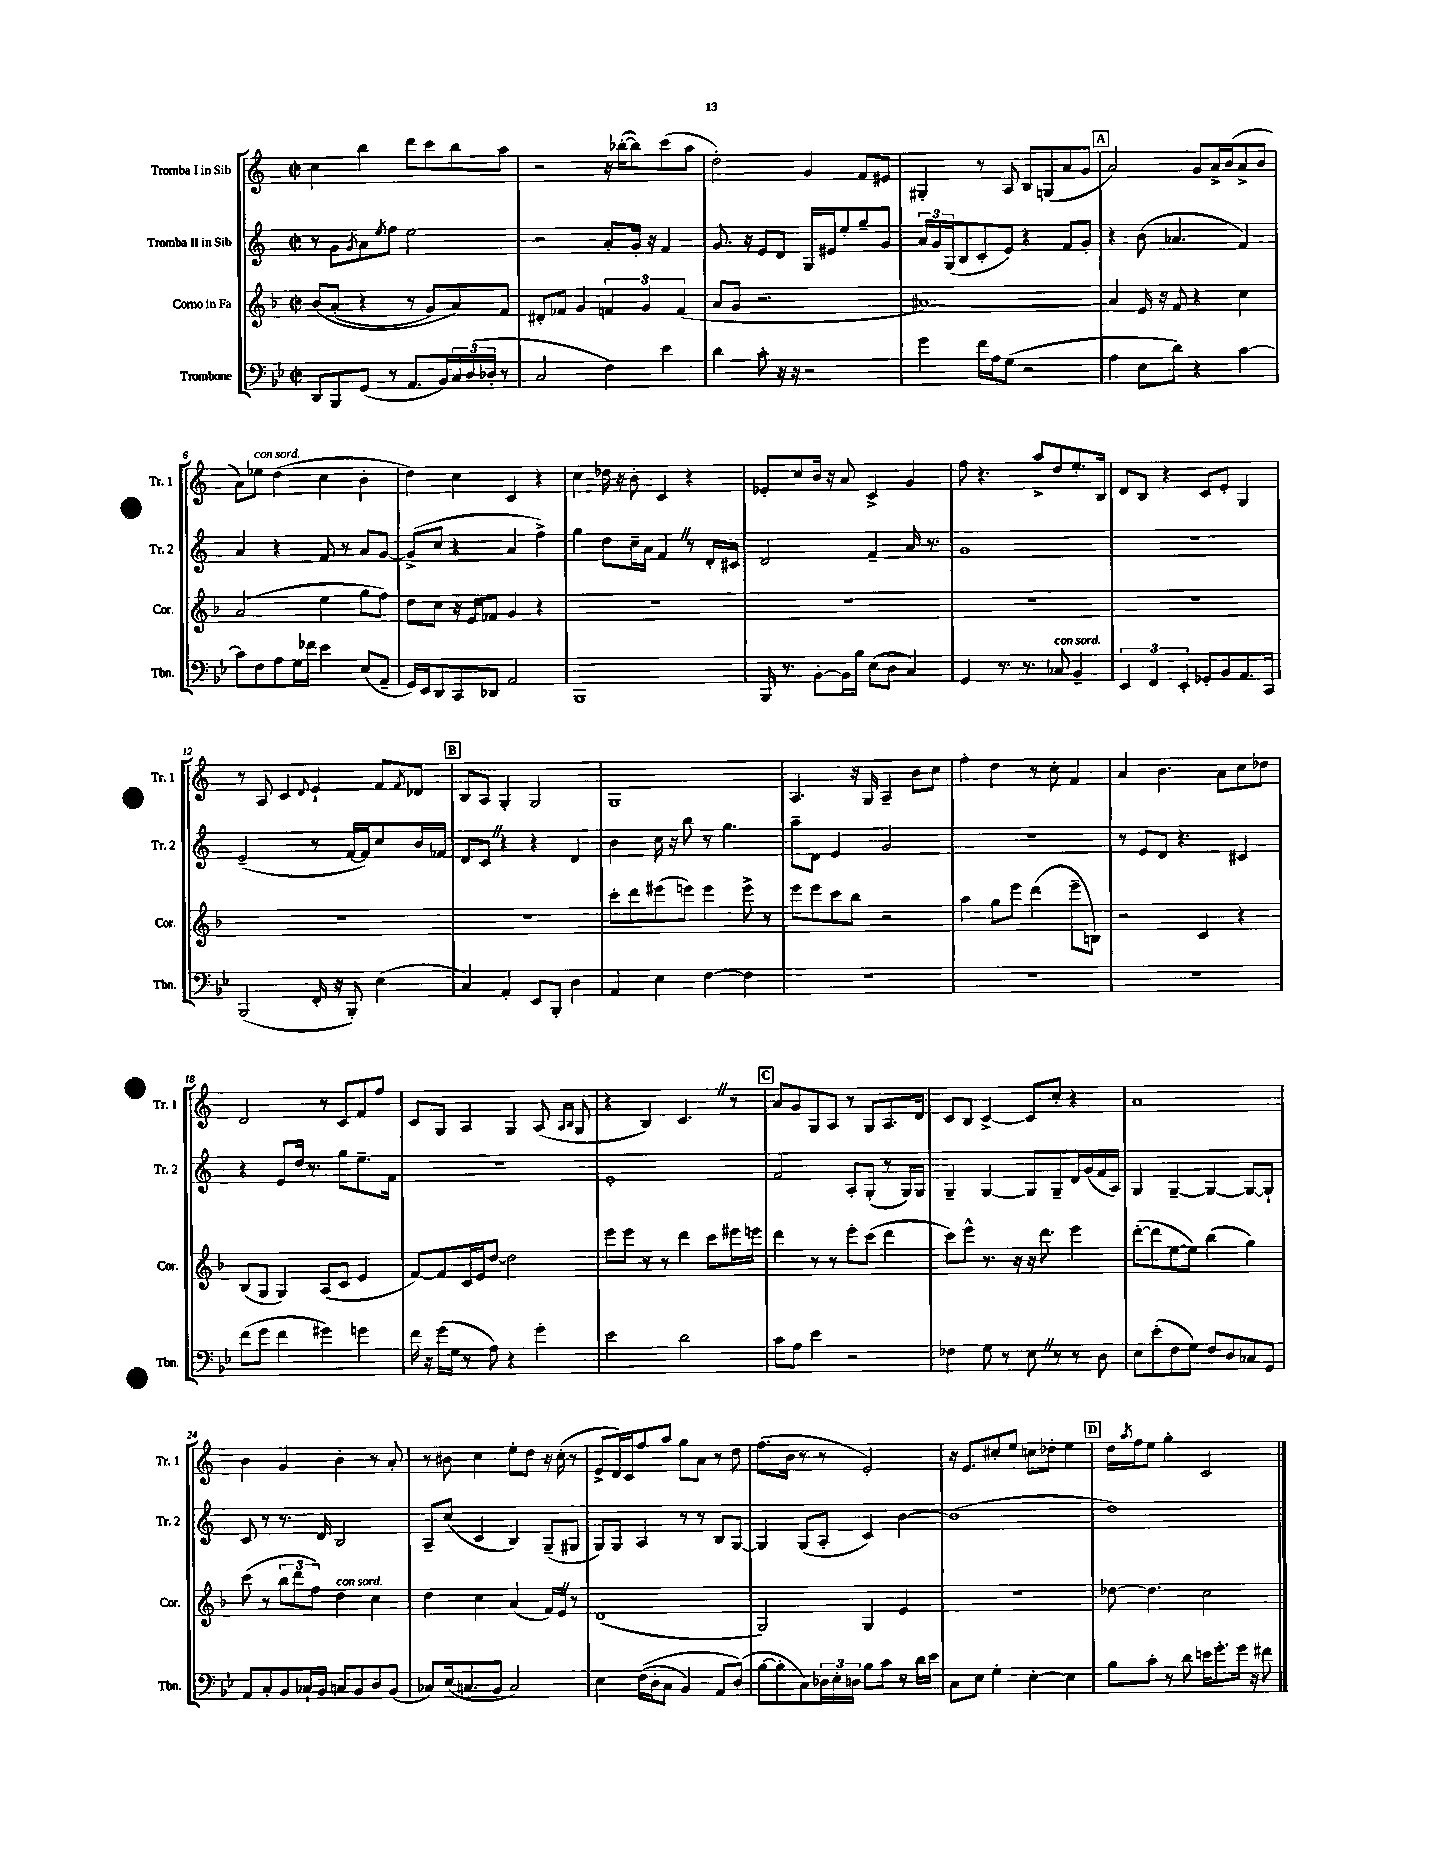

**kern	**kern	**kern	**kern
*staff4	*staff3	*staff2	*staff1
*clefF4	*clefG2	*clefG2	*clefG2
*k[b-e-]	*k[b-]	*k[]	*k[]
*M2/2	*M2/2	*M2/2	*M2/2
*met(c|)	*met(c|)	*met(c|)	*met(c|)
8DD	&(8b-	8r	4cc
8BBB-	(8a'	8g	.
.	.	8qg	.
(8GG	4r	8a	4bb
.	.	8qee	.
8r	.	8ff	.
8.AA	8r	2ee	8ddd
.	8g)	.	8ccc
16BB-)	.	.	.
24C	8a&)	.	8bb
(24D	.	.	.
24D-'	.	.	.
8r	8f	.	8aa
=	=	=	=
2C	8d#'	2r	2r
.	8f-	.	.
.	4g	.	.
4F)	6f	8a'	16r
.	.	.	([16bb-'
.	.	16g'	8bb-])
.	6g	.	.
.	.	16r	.
4e-	.	4f	(8ccc
.	(6f	.	.
.	.	.	8aa
=	=	=	=
4d	8a	8.g	2dd')
.	8g	.	.
.	.	16r	.
8c'	2.r	8e	.
16r	.	8d	.
16r	.	.	.
2r	.	16G	4g
.	.	16e#	.
.	.	8ee'	.
.	.	8gg~	8f
.	.	8g	8e#
=	=	=	=
4g	[1a#)	24a	4G#'
.	.	24g	.
.	.	(24G	.
.	.	8B	.
16f	.	8c'	8r
16A	.	.	.
(8G	.	8e)	8A
2r	.	4r	8B
.	.	.	(8G
.	.	8f	8a
.	.	8g'	8g
=	=	=	=
4A	4a#]	4r	2a)
8E-	16e	(8b	.
.	16r	.	.
8d)	8f	4.a-	.
4r	4r	.	8g
.	.	.	16a^
.	.	.	(16b
[4c	4cc	4f)	8a^
.	.	.	8b
=	=	=	=
8c]	(2a	4a	8a)
8F	.	.	8ee-
8A	.	4r	(4dd
16G	.	.	.
16f-	.	.	.
4e-	4ee	8f	4cc
.	.	8r	.
(8E-	8gg	8a	4b'
8AA~	8ff)	[8g	.
=	=	=	=
16GG)	8dd	(8g^]	4dd)
16EE-	.	.	.
8DD	8cc	8cc	.
8CC	16r	4r	4cc
.	16e	.	.
8DD-	8f-	.	.
2AA	4g	4a	4c
.	4r	4ff^)	4r
=	=	=	=
1BBB-	1r	4gg	4cc
.	.	8dd	16dd-
.	.	.	16r
.	.	16cc~	8b'
.	.	16a	.
.	.	4f	4c
.	.	8r	4r
.	.	16d'	.
.	.	16c#	.
=	=	=	=
16BBB-	1r	2d	8e-'
8.r	.	.	.
.	.	.	8cc
[8BB-'	.	.	16b
.	.	.	16r
16BB-]	.	.	8a
16B-	.	.	.
(8E-	.	4f~	4c^
8D	.	.	.
4C)	.	16a	4g
.	.	8.r	.
=	=	=	=
4GG	1r	1g	8ff
.	.	.	4.r
8.r	.	.	.
8.r	.	.	.
.	.	.	8aa^
8C-	.	.	8dd
4BB-~	.	.	8.ee'
.	.	.	16B
=	=	=	=
6EE-	1r	1r	8d
.	.	.	8B
6FF	.	.	.
.	.	.	4r
6EE-'	.	.	.
8GG-'	.	.	8c
8BB-	.	.	8e'
8.AA	.	.	4G
16CC	.	.	.
=	=	=	=
(2BBB-	1r	(2e~	8r
.	.	.	8A
.	.	.	4c
.	.	.	8qqd
16FF'	.	8r	4e`
16r	.	.	.
8BBB-')	.	[16f	.
.	.	16f])	.
(4E-	.	8cc	8f
.	.	.	8qf
.	.	16b	8d-
.	.	16f-	.
=	=	=	=
4C)	1r	8d	8B
.	.	8c	8A
4AA'	.	4r	4G'
8EE-	.	4r	2G
8BBB-'	.	.	.
4D	.	4d	.
=	=	=	=
4AA	8ccc'	4b	1G
.	8ddd	.	.
4E-	(8eee#	16cc	.
.	.	16r	.
.	8eee)	8bb	.
[4F	4eee	8r	.
.	.	4.gg	.
4F]	8eee^	.	.
.	8r	.	.
=	=	=	=
1r	8eee	8aa~	4.A
.	8eee	8d	.
.	8ccc	4e	.
.	8bb-	.	16r
.	.	.	16G
.	2r	2g	4A~
.	.	.	8b
.	.	.	8cc
=	=	=	=
1r	4aa	1r	4ff'
.	8gg	.	4dd
.	8eee	.	.
.	(4ddd	.	8r
.	.	.	8cc'
.	8eee~	.	4f
.	8B)	.	.
=	=	=	=
1r	2r	8r	4a
.	.	8e	.
.	.	8d	4.b
.	.	4.r	.
.	4c	.	.
.	.	.	8a
.	4r	4c#	8cc
.	.	.	8dd-
=	=	=	=
(8f	(8B-	4r	2d
8g	8G	.	.
4f	4G)	8e	.
.	.	16dd	.
.	.	8.r	.
4g#)	(8A	.	8r
.	8c	8gg	8c
4g	4e	8.ee~	8f
.	.	.	8ff
.	.	16f	.
=	=	=	=
16f	[8f)	1r	8c
16r	.	.	.
(16g	8f]	.	8G
16G	.	.	.
8r	16c	.	4A
.	16e	.	.
8A)	[8dd	.	.
4r	2dd]	.	4G
4g'	.	.	(8A
.	.	.	16qqA
.	.	.	16qqB
.	.	.	8G
=	=	=	=
2e-	8eee	1e'	4r
.	8eee	.	.
.	8r	.	4B)
.	8r	.	.
2d	4ddd	.	4.c
.	8ccc	.	.
.	16eee#	.	8r
.	16eee	.	.
=	=	=	=
8c	4ddd	2f	8a
8A	.	.	8g
4e-	8r	.	8G
.	8r	.	8A
2r	8eee'	8A'	8r
.	(8ccc	(8G'	8G
.	4ddd	8r	8.A
.	.	16G)	.
.	.	16G	16d
=	=	=	=
4F-	8ccc)	4G~	8c
.	8eee^^	.	8B
8G	8.r	[4G	[4c^
8r	.	.	.
.	16r	.	.
8E-	16r	8G]	8c]
.	8.ddd	.	.
8r	.	8G~	8cc'
8r	4eee	16d	4r
.	.	(16g	.
8D	.	16f	.
.	.	16A)	.
=	=	=	=
8E-	([8ddd'	4G	1a
(8e-'	8ddd]	.	.
8F	[8ee	[4G~	.
8G)	8ee])	.	.
8F	(4bb-	4G_	.
8D	.	.	.
8C-	4gg)	8G_	.
8GG	.	8G`]	.
=	=	=	=
8AA	(8ccc	8c	4b
8C'	8r	8r	.
8BB-	12bb-	8.r	4g
.	12ddd	.	.
16C-`	.	.	.
.	12ff)	.	.
16BB-	.	16d	.
8C	4dd	2B	4b'
8BB-	.	.	.
8D	4cc	.	8r
(8BB-	.	.	8a'
=	=	=	=
8C-)	4dd	8A~	8r
(16E-	.	(8cc	8b#
8.C	.	.	.
.	4cc	4c	4cc
8BB-	.	.	.
2C)	(4a	4B)	8ee'
.	.	.	8dd
.	16f)	(8G~	16r
.	16e	.	(16cc'
.	8r	8G#	8r
=	=	=	=
4E-	(1d	8G)	8e^
.	.	8G	16d)
.	.	.	16c
&((16F	.	4A	8ff
16D'	.	.	.
8C	.	.	8aa
4BB-)	.	8r	8gg
.	.	8r	8a
8AA	.	8B	8r
(8D&)	.	[8G	8dd
=	=	=	=
[8B-	2G)	4G]	(8.ff
8B-']	.	.	.
.	.	.	16b
8C)	.	(8G	8r
24D-	.	8A'	8r
24E-'	.	.	.
24D	.	.	.
8B-	4G	4c)	2e')
8c	.	.	.
8r	4e	[4b	.
16d	.	.	.
16e-	.	.	.
=	=	=	=
8C	1r	(1b]	16r
.	.	.	8.e
8E-	.	.	.
4G'	.	.	8cc#'
.	.	.	8ee
[4E-'	.	.	8cc
.	.	.	8dd-'
4E-]	.	.	4ee
=	=	=	=
8B-	[8dd-	1dd)	16dd
.	.	.	8qaa
.	.	.	16ff
8c'	4.dd-]	.	8ee
8r	.	.	4gg'
8d	.	.	.
16e	2cc	.	2c
8.g'	.	.	.
16g	.	.	.
16r	.	.	.
8f#	.	.	.
==	==	==	==
*-	*-	*-	*-
